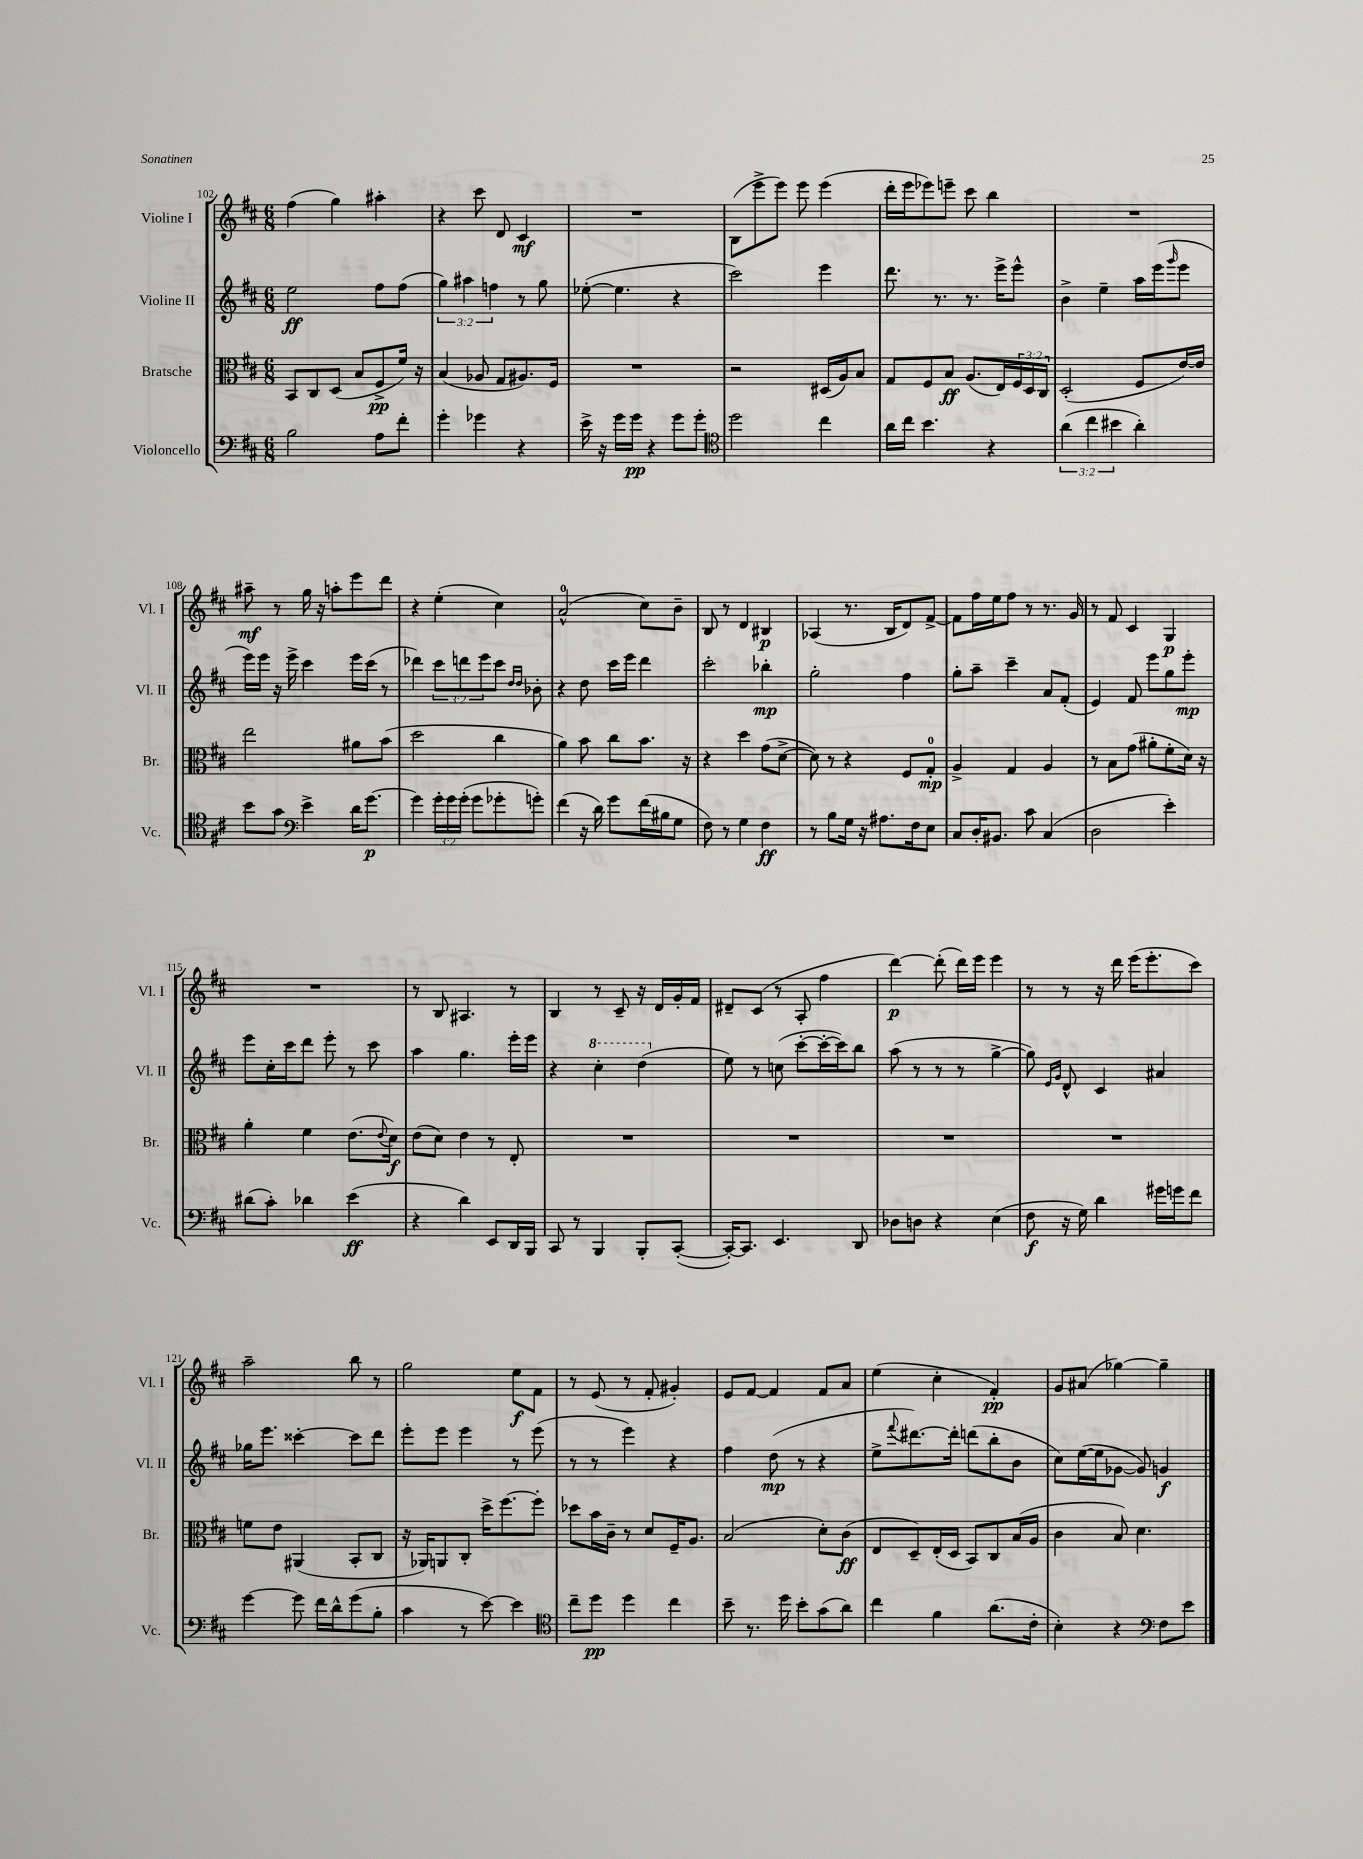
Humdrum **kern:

**kern	**dynam	**kern	**dynam	**kern	**dynam	**kern	**dynam
*part4	*part4	*part3	*part3	*part2	*part2	*part1	*part1
*staff4	*staff4	*staff3	*staff3	*staff2	*staff2	*staff1	*staff1
*I"Violoncello	*	*I"Bratsche	*	*I"Violine II	*	*I"Violine I	*
*I'Vc.	*	*I'Br.	*	*I'Vl. II	*	*I'Vl. I	*
*clefF4	*	*clefC3	*	*clefG2	*	*clefG2	*
*k[f#c#]	*	*k[f#c#]	*	*k[f#c#]	*	*k[f#c#]	*
*M6/8	*	*M6/8	*	*M6/8	*	*M6/8	*
=102	=102	=102	=102	=102	=102	=102	=102
2B\	.	8BB/L	.	2ee\	ff	(4ff#\	.
.	.	8C#/	.	.	.	.	.
.	.	(8D/J	.	.	.	4gg\)	.
.	.	8B/L	.	.	.	.	.
8A\L	.	8F#^/	pp	8ff#\L	.	4aa#X'\	.
8f#'\J	.	16f#/Jk)	.	(8ff#\J	.	.	.
.	.	16r	.	.	.	.	.
=103	=103	=103	=103	=103	=103	=103	=103
4g'\	.	(4B/	.	6gg\)	.	4r	.
.	.	.	.	6aa#X\	.	.	.
4g-X\	.	8A-X/	.	.	.	8ccc#\	.
.	.	.	.	6ffn\	.	.	.
.	.	8G/L	.	.	.	8d/	.
4r	.	8.A#X/)	.	8r	.	4c#/	mf
.	.	.	.	8gg\	.	.	.
.	.	16F#/Jk	.	.	.	.	.
=104	=104	=104	=104	=104	=104	=104	=104
16e^\	.	2.r	.	([8ee-X'\	.	2.r	.
16r	.	.	.	.	.	.	.
16g\LL	.	.	.	4.ee-\]	.	.	.
16g\JJ	pp	.	.	.	.	.	.
4r	.	.	.	.	.	.	.
8g\L	.	.	.	4r	.	.	.
8g'\J	.	.	.	.	.	.	.
=105	=105	=105	=105	=105	=105	=105	=105
*clefC4	*	*	*	*	*	*	*
2dd\	.	2r	.	2ccc#\)	.	(8B\L	.
.	.	.	.	.	.	8eee^\	.
.	.	.	.	.	.	8eee\J)	.
.	.	.	.	.	.	8eee\	.
4cc#\	.	(16D#X/LL	.	4eee\	.	(4eee\	.
.	.	16A/J)	.	.	.	.	.
.	.	8B/J	.	.	.	.	.
=106	=106	=106	=106	=106	=106	=106	=106
16a\LL	.	8G/L	.	8.ddd\	.	16ddd'\LL	.
16cc#\JJ	.	.	.	.	.	16eee\J	.
4.b\	.	8F#/	.	.	.	8eee-X\)	.
.	.	.	.	8.r	.	.	.
.	.	8B/J	ff	.	.	8eeen~\J	.
.	.	(8.A/L	.	8.r	.	8ccc#\	.
4r	.	.	.	.	.	4bb\	.
.	.	16E/L)	.	16eee^\KL	.	.	.
.	.	24F#/	.	8eee^^\J	.	.	.
.	.	24D/	.	.	.	.	.
.	.	24C#/JJ	.	.	.	.	.
=107	=107	=107	=107	=107	=107	=107	=107
(6a\	.	(2D'/	.	4b^\	.	2.r	.
6cc#\	.	.	.	.	.	.	.
.	.	.	.	4ee~\	.	.	.
6b#X\	.	.	.	.	.	.	.
4a'\)	.	8F#/L	.	16aa\LL	.	.	.
.	.	.	.	(16eee\J	.	.	.
.	.	.	.	16qqggg/	.	.	.
.	.	[16e/L)	.	8eee\J	.	.	.
.	.	16e/JJ]	.	.	.	.	.
!!LO:LB:g=z
=108	=108	=108	=108	=108	=108	=108	=108
8b\L	.	2ee\	.	16eee\LL)	.	8aa#X~\	mf
.	.	.	.	16eee\JJ	.	.	.
8g\J	.	.	.	16r	.	8r	.
.	.	.	.	16eee^\	.	.	.
*clefF4	*	*	*	*	*	*	*
4e^\	.	.	.	4ccc#\	.	16gg\	.
.	.	.	.	.	.	16r	.
.	.	.	.	.	.	8aan'\L	.
16d\KL	.	8a#X\L	.	16eee\LL	.	8eee\	.
[8.g\J	p	.	.	(16ccc#\JJ	.	.	.
.	.	(8b\J	.	8r	.	8ddd\J	.
=109	=109	=109	=109	=109	=109	=109	=109
4g\]	.	2dd\	.	4ddd-X\)	.	4r	.
24g'\LL	.	.	.	12ccc#\L	.	(4ee'\	.
24g\	.	.	.	.	.	.	.
(24g'\JJ	.	.	.	12dddn\	.	.	.
8g\L	.	.	.	.	.	.	.
.	.	.	.	12eee\	.	.	.
8g-X'\	.	4cc#\	.	8ccc#\J	.	4cc#\)	.
.	.	.	.	16qqdd/LL	.	.	.
.	.	.	.	16qqdd/JJ	.	.	.
8gn'\J)	.	.	.	8b-X'\	.	.	.
=110	=110	=110	=110	=110	=110	=110	=110
(4f#\	.	4a\)	.	4r	.	(2a^^/	.
16r	.	8b\	.	8dd\	.	.	.
16d\)	.	.	.	.	.	.	.
8g\L	.	8cc#\L	.	16ccc#\LL	.	.	.
.	.	.	.	16eee\JJ	.	.	.
(16f#\L	.	8.b\J	.	4ddd\	.	8cc#\L)	.
16B#X\J	.	.	.	.	.	.	.
8G\J	.	.	.	.	.	8b~\J	.
.	.	16r	.	.	.	.	.
=111	=111	=111	=111	=111	=111	=111	=111
8F#\)	.	4r	.	2ccc#'\	.	8B/	.
8r	.	.	.	.	.	8r	.
4G\	.	4dd\	.	.	.	4d/	.
4F#\	ff	(8g\L	.	4bb-X'\	mp	4B#X/	p
.	.	[8d^\J	.	.	.	.	.
=112	=112	=112	=112	=112	=112	=112	=112
8r	.	8d\])	.	2gg'\	.	(4A-X/	.
8B\L	.	8r	.	.	.	.	.
16G\Jk	.	4r	.	.	.	8.r	.
16r	.	.	.	.	.	.	.
8.A#X\L	.	.	.	.	.	.	.
.	.	.	.	.	.	16B/KL	.
.	.	8F#/L	.	4ff#\	.	8d/)	.
16F#\k	.	.	.	.	.	.	.
8E\J	.	8G'/J	mp	.	.	[8f#^/J	.
=113	=113	=113	=113	=113	=113	=113	=113
8C#/L	.	4A^/	.	8gg'\L	.	8f#\L]	.
16D'/K	.	.	.	8aa~\J	.	16ff#\L	.
8.BB#X/J	.	.	.	.	.	16ee\J	.
.	.	4G/	.	4ccc#~\	.	8ff#\J	.
8c#\	.	.	.	.	.	8r	.
(4C#/	.	4A/	.	8a/L	.	8.r	.
.	.	.	.	(8f#'/J	.	.	.
.	.	.	.	.	.	16g/	.
=114	=114	=114	=114	=114	=114	=114	=114
2D\	.	8r	.	4e/)	.	8r	.
.	.	8B\L	.	.	.	8f#/	.
.	.	(8g\J	.	8f#/	.	4c#/	.
.	.	8a#X'\L	.	8eee\L	.	.	.
4e'\)	.	8f#'\	.	8gg\	.	4G/	p
.	.	16d\Jk)	.	8eee'\J	mp	.	.
.	.	16r	.	.	.	.	.
!!LO:LB:g=z
=115	=115	=115	=115	=115	=115	=115	=115
(8d#X\L	.	4a'\	.	8eee\L	.	2.r	.
8c#'\J)	.	.	.	16cc#'\L	.	.	.
.	.	.	.	16ccc#\J	.	.	.
4d-X\	.	4f#\	.	8ddd\J	.	.	.
.	.	.	.	8eee'\	.	.	.
(4e\	ff	(8.e\L	.	8r	.	.	.
.	.	.	.	8ccc#\	.	.	.
.	.	8qqe/	.	.	.	.	.
.	.	16d\Jk)	f	.	.	.	.
=116	=116	=116	=116	=116	=116	=116	=116
4r	.	(8e\L	.	4aa\	.	8r	.
.	.	8d\J)	.	.	.	8B/	.
4d\)	.	4e\	.	4.gg\	.	4.A#X/	.
8EE/L	.	8r	.	.	.	.	.
16DD/L	.	8E'/	.	16eee'\LL	.	8r	.
16BBB/JJ	.	.	.	16eee\JJ	.	.	.
=117	=117	=117	=117	=117	=117	=117	=117
8CC#/	.	2.r	.	4r	.	4B/	.
8r	.	.	.	.	.	.	.
*	*	*	*	*8va	*	*	*
4BBB/	.	.	.	4ccc#'\	.	8r	.
.	.	.	.	.	.	8c#~/	.
8BBB'/L	.	.	.	(4ddd\	.	16r	.
.	.	.	.	.	.	16d/LL	.
([8CC#'/J	.	.	.	.	.	16g'/	.
.	.	.	.	.	.	16f#/JJ	.
=118	=118	=118	=118	=118	=118	=118	=118
*	*	*	*	*X8va	*	*	*
16CC#'/KL_)	.	2.r	.	8ee\)	.	8d#X~/L	.
8.CC#/J]	.	.	.	.	.	.	.
.	.	.	.	8r	.	(8c#/J	.
4.EE/	.	.	.	(8ccn\	.	8r	.
.	.	.	.	[8ccc#'\L	.	8A'/	.
.	.	.	.	16ccc#'\L_	.	4ff#\	.
.	.	.	.	16ccc#\J])	.	.	.
8DD/	.	.	.	8bb\J	.	.	.
=119	=119	=119	=119	=119	=119	=119	=119
8D-X\L	.	2.r	.	(8aa\	.	[4ddd\)	p
8Dn\J	.	.	.	8r	.	.	.
4r	.	.	.	8r	.	(8ddd'\]	.
.	.	.	.	8r	.	16ddd\LL)	.
.	.	.	.	.	.	16eee\JJ	.
(4E\	.	.	.	[4gg^\	.	4eee\	.
=120	=120	=120	=120	=120	=120	=120	=120
8F#\	f	2.r	.	8gg\])	.	8r	.
.	.	.	.	16qqe/LL	.	.	.
.	.	.	.	16qqg/JJ	.	.	.
16r	.	.	.	8d^^/	.	8r	.
16G\)	.	.	.	.	.	.	.
4d\	.	.	.	4c#/	.	16r	.
.	.	.	.	.	.	16ddd\	.
.	.	.	.	.	.	(16eee\KL	.
.	.	.	.	.	.	8.eee'\	.
16g#X\LL	.	.	.	4a#X/	.	.	.
16gn\J	.	.	.	.	.	.	.
8f#\J	.	.	.	.	.	8ccc#\J)	.
!!LO:LB:g=z
=121	=121	=121	=121	=121	=121	=121	=121
[4g\	.	8fn\L	.	16gg-X\KL	.	2aa~\	.
.	.	.	.	8.eee\J	.	.	.
.	.	8e\J	.	.	.	.	.
8g\]	.	(4AA#X/	.	[4ccc##X'\	.	.	.
16f#\LL	.	.	.	.	.	.	.
16d^^\J	.	.	.	.	.	.	.
(8g\	.	8BB'/L	.	8ccc##\L]	.	8bb\	.
8B'\J	.	8C#/J	.	8ddd\J	.	8r	.
=122	=122	=122	=122	=122	=122	=122	=122
4c#\	.	16r	.	8eee'\L	.	2gg\	.
.	.	16AA-X/KL)	.	.	.	.	.
.	.	8AAn/	.	8eee\J	.	.	.
8r	.	8C#'/J	.	4eee\	.	.	.
[8e\)	.	16dd^\KL	.	.	.	.	.
.	.	[8.ff#\	.	.	.	.	.
4e\]	.	.	.	8r	.	8ee\L	f
.	.	8ff#'\J]	.	(8eee\	.	8f#\J	.
=123	=123	=123	=123	=123	=123	=123	=123
*clefC4	*	*	*	*	*	*	*
8cc#~\L	.	8dd-X\L	.	8r	.	8r	.
8dd\J	pp	16b\L	.	8r	.	(8e/	.
.	.	16c#~\JJ	.	.	.	.	.
4dd\	.	8r	.	4eee\)	.	8r	.
.	.	8d/L	.	.	.	8f#'/	.
4cc#\	.	16F#~/K	.	4r	.	4g#X'/)	.
.	.	8.A/J	.	.	.	.	.
=124	=124	=124	=124	=124	=124	=124	=124
8b~\	.	(2B/	.	4ff#\	.	8e/L	.
8.r	.	.	.	.	.	[8f#/J	.
.	.	.	.	(8dd\	mp	4f#/]	.
16dd\	.	.	.	.	.	.	.
8b'\L	.	.	.	8r	.	.	.
(8g\	.	8d'\L)	.	4r	.	8f#/L	.
8a\J)	.	(8c#\J	ff	.	.	8a/J	.
=125	=125	=125	=125	=125	=125	=125	=125
4cc#\	.	8E/L	.	8ee^\L	.	(4ee\	.
.	.	.	.	8qqfff#/	.	.	.
.	.	8D~/)	.	[8.ddd#X\)	.	.	.
4f#\	.	(16E'/L	.	.	.	4cc#'\	.
.	.	16D/JJ	.	16ddd#'\Jk]	.	.	.
.	.	8BB/L)	.	(8dddn\L	.	.	.
(8.a\L	.	8C#/	.	8bb'\	.	4f#'/)	pp
.	.	(16B/L	.	8b\J	.	.	.
16c#'\Jk	.	16A/JJ	.	.	.	.	.
=126	=126	=126	=126	=126	=126	=126	=126
4B'\)	.	4c#\	.	8cc#\L)	.	8g/L	.
.	.	.	.	([16ee\L	.	(8a#X/J	.
.	.	.	.	16ee\J]	.	.	.
4r	.	8B/)	.	[8g-X\J	.	[4gg-X\)	.
.	.	4.d\	.	8g-/])	.	.	.
*clefF4	*	*	*	*	*	*	*
8F#\L	.	.	.	4gn/	f	4gg-~\]	.
8e\J	.	.	.	.	.	.	.
==	==	==	==	==	==	==	==
*-	*-	*-	*-	*-	*-	*-	*-
